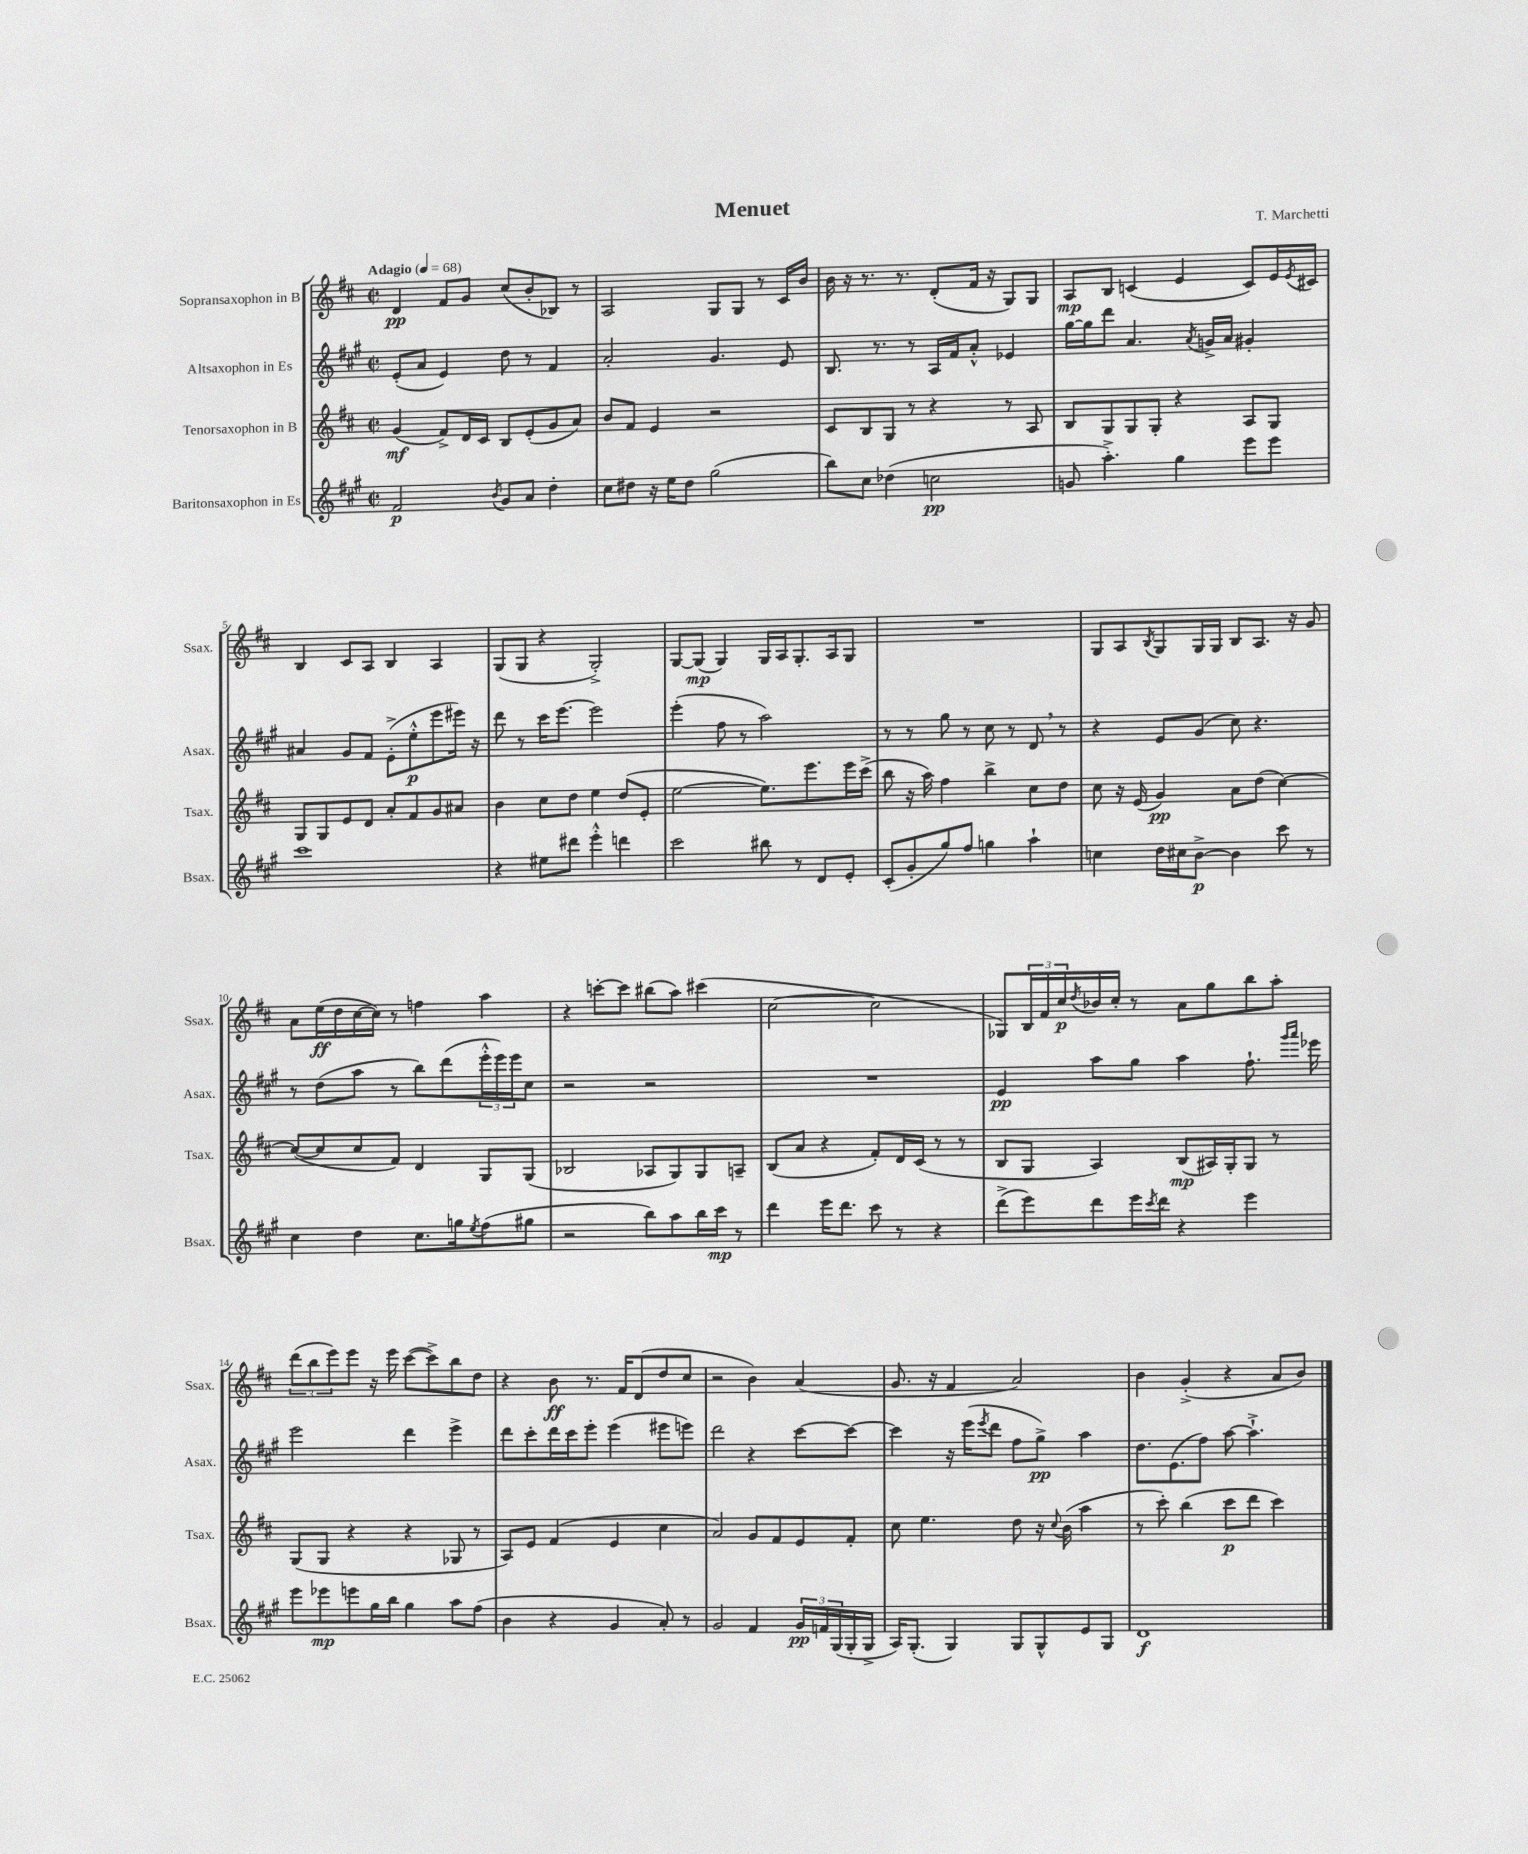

**kern	**dynam	**kern	**dynam	**kern	**dynam	**kern	**dynam
*part4	*part4	*part3	*part3	*part2	*part2	*part1	*part1
*staff4	*staff4	*staff3	*staff3	*staff2	*staff2	*staff1	*staff1
*I"Baritonsaxophon in Es	*	*I"Tenorsaxophon in B	*	*I"Altsaxophon in Es	*	*I"Sopransaxophon in B	*
*I'Bsax.	*	*I'Tsax.	*	*I'Asax.	*	*I'Ssax.	*
*clefG2	*	*clefG2	*	*clefG2	*	*clefG2	*
*k[f#c#g#]	*	*k[f#c#]	*	*k[f#c#g#]	*	*k[f#c#]	*
*M2/2	*	*M2/2	*	*M2/2	*	*M2/2	*
*met(c|)	*	*met(c|)	*	*met(c|)	*	*met(c|)	*
*MM68	*	*MM68	*	*MM68	*	*MM68	*
=1	=1	=1	=1	=1	=1	=1	=1
!	!	!	!	!	!	!LO:TX:a:B:t=Adagio	!
2f#/	p	(4g/	mf	(8e'/L	.	4d/	pp
.	.	.	.	8a/J	.	.	.
.	.	8f#^/L)	.	4e/)	.	8f#/L	.
.	.	16d/L	.	.	.	8g/J	.
.	.	16c#/JJ	.	.	.	.	.
8qb/	.	.	.	.	.	.	.
8g#/L	.	8B/L	.	8dd\	.	(8cc#/L	.
8a/J	.	(8e'/	.	8r	.	8b'/	.
4dd'\	.	8g/	.	4f#/	.	8B-X/J)	.
.	.	8a/J)	.	.	.	8r	.
=2	=2	=2	=2	=2	=2	=2	=2
8cc#\L	.	8b/L	.	2a'/	.	2A/	.
8dd#X\J	.	8f#/J	.	.	.	.	.
16r	.	4e/	.	.	.	.	.
16ee\KL	.	.	.	.	.	.	.
8dd#\J	.	.	.	.	.	.	.
(2gg#\	.	2r	.	4.g#/	.	8G/L	.
.	.	.	.	.	.	8G/J	.
.	.	.	.	.	.	8r	.
.	.	.	.	8e/	.	16c#/LL	.
.	.	.	.	.	.	16b/JJ	.
=3	=3	=3	=3	=3	=3	=3	=3
8bb\L)	.	8c#/L	.	8.B/	.	16b\	.
.	.	.	.	.	.	16r	.
8cc#\J	.	8B/	.	.	.	8.r	.
.	.	.	.	8.r	.	.	.
(4dd-X\	.	8G/J	.	.	.	.	.
.	.	.	.	.	.	8.r	.
.	.	8r	.	8r	.	.	.
2ccn\	pp	4r	.	16A/LL	.	(8d'/L	.
.	.	.	.	16f#/J	.	.	.
.	.	.	.	8a'^^/J	.	16f#/Jk	.
.	.	.	.	.	.	16r	.
.	.	8r	.	4e-X/	.	8G/L)	.
.	.	8A/	.	.	.	8G/J	.
=4	=4	=4	=4	=4	=4	=4	=4
8gn/	.	8B/L	.	[16gg#\LL	.	8A/L	mp
.	.	.	.	16gg#\J]	.	.	.
4.aa'^\)	.	8G/	.	8ddd\J	.	8B/J	.
.	.	8G/	.	4.a/	.	(4cn/	.
.	.	8G'/J	.	.	.	.	.
4gg#\	.	4r	.	.	.	4e/	.
.	.	.	.	8qa/	.	.	.
.	.	.	.	16gn^/LL	.	.	.
.	.	.	.	16a/JJ	.	.	.
8eee\L	.	8A/L	.	4g#X'/	.	8c/L)	.
8eee\J	.	8G/J	.	.	.	16e/L	.
.	.	.	.	.	.	8qe/	.
.	.	.	.	.	.	16c#X/JJ	.
!!LO:LB:g=z
=5	=5	=5	=5	=5	=5	=5	=5
1ccc#	.	8G/L	.	4a#X/	.	4B/	.
.	.	8G/	.	.	.	.	.
.	.	8e/	.	8g#/L	.	8c#/L	.
.	.	8d/J	.	8f#/J	.	8A/J	.
.	.	8a'/L	.	(8e'^\L	.	4B/	.
.	.	8f#/	.	8ee'^^\	p	.	.
.	.	8g/	.	8eee\	.	4A/	.
.	.	8a#X/J	.	16eee#X\Jk)	.	.	.
.	.	.	.	16r	.	.	.
=6	=6	=6	=6	=6	=6	=6	=6
4r	.	4b\	.	8ddd\	.	(8G/L	.
.	.	.	.	8r	.	8G/J	.
8ee#X\L	.	8cc#\L	.	16ccc#\KL	.	4r	.
.	.	.	.	[8.eee\J	.	.	.
8ddd#X\J	.	8dd\J	.	.	.	.	.
4eee'^^\	.	4ee\	.	2eee\]	.	2G'^/)	.
4dddn\	.	(8dd/L	.	.	.	.	.
.	.	8e'/J	.	.	.	.	.
=7	=7	=7	=7	=7	=7	=7	=7
2ccc#\	.	[2ee\	.	(4eee'\	.	[8G/L	.
.	.	.	.	.	.	(8G/J]	mp
.	.	.	.	8ff#\	.	4G/)	.
.	.	.	.	8r	.	.	.
8bb#X\	.	8.ee\L])	.	2aa\)	.	16G/LL	.
.	.	.	.	.	.	16A/J	.
8r	.	.	.	.	.	8.G'/	.
.	.	8.eee\	.	.	.	.	.
8d/L	.	.	.	.	.	.	.
.	.	.	.	.	.	16A/k	.
8e'/J	.	16eee\L	.	.	.	8G/J	.
.	.	(16ccc#^\JJ	.	.	.	.	.
=8	=8	=8	=8	=8	=8	=8	=8
(8c#'/L	.	8bb\	.	8r	.	1r	.
8g#'/	.	16r	.	8r	.	.	.
.	.	16aa\)	.	.	.	.	.
8gg#/)	.	4ff#\	.	8gg#\	.	.	.
8ff#/J	.	.	.	8r	.	.	.
4ggn\	.	4bb^\	.	8cc#\	.	.	.
.	.	.	.	8r	.	.	.
4aa`\	.	8cc#\L	.	8d,/	.	.	.
.	.	8dd\J	.	8r	.	.	.
=9	=9	=9	=9	=9	=9	=9	=9
4ccn\	.	8cc#\	.	4r	.	8G/L	.
.	.	16r	.	.	.	8A/	.
.	.	(16e/	.	.	.	.	.
.	.	.	.	.	.	8qB/	.
16dd\LL	.	4g/)	pp	8e/L	.	8G/	.
16cc#X\J	.	.	.	.	.	.	.
[8b^\J	p	.	.	(8g#/J	.	16G/L	.
.	.	.	.	.	.	16G/JJ	.
4b\]	.	8a\L	.	8cc#\)	.	8B/L	.
.	.	(8dd\J	.	4.r	.	8.A/J	.
8ccc#\	.	[4cc#\)	.	.	.	.	.
.	.	.	.	.	.	16r	.
8r	.	.	.	.	.	8g/	.
!!LO:LB:g=z
=10	=10	=10	=10	=10	=10	=10	=10
4cc#\	.	(8cc#/L_	.	8r	.	8a\L	.
.	.	8cc#/]	.	(8dd\L	.	(16ee\L	ff
.	.	.	.	.	.	16dd\	.
4dd\	.	8cc#/	.	8aa\J	.	[16cc#\	.
.	.	.	.	.	.	16cc#\JJ])	.
.	.	8f#/J)	.	8r	.	8r	.
8.cc#\L	.	4d/	.	8bb\L)	.	4ffn\	.
.	.	.	.	(8ddd\	.	.	.
16ggn\k	.	.	.	.	.	.	.
8qee/	.	.	.	.	.	.	.
(8ff#\	.	8G/L	.	24eee'^^\L	.	4aa\	.
.	.	.	.	24eee\)	.	.	.
.	.	.	.	24eee\J	.	.	.
8gg#X\J	.	(8G/J	.	8cc#\J	.	.	.
=11	=11	=11	=11	=11	=11	=11	=11
2r	.	2B-X/	.	2r	.	4r	.
.	.	.	.	.	.	[8cccn'\L	.
.	.	.	.	.	.	8ccc\J]	.
8bb\L)	.	8A-X/L	.	2r	.	(8bb#X\L	.
8aa\	.	8G/)	.	.	.	8aa\J)	.
16bb\L	.	8G/	.	.	.	(4ccc#X\	.
16ccc#\JJ	mp	.	.	.	.	.	.
8r	.	8An~/J	.	.	.	.	.
=12	=12	=12	=12	=12	=12	=12	=12
4ddd\	.	(8B/L	.	1r	.	[2cc#\	.
.	.	8a/J	.	.	.	.	.
16eee\KL	.	4r	.	.	.	.	.
8.ddd\J	.	.	.	.	.	.	.
8ccc#\	.	8f#'/L)	.	.	.	2cc#\]	.
8r	.	16d/L	.	.	.	.	.
.	.	(16c#/JJ	.	.	.	.	.
4r	.	8r	.	.	.	.	.
.	.	8r	.	.	.	.	.
=13	=13	=13	=13	=13	=13	=13	=13
(8ddd^\L	.	8B/L	.	4e/	pp	8G-X/L)	.
8eee\)	.	8G/J	.	.	.	24B/L	.
.	.	.	.	.	.	24f#/	.
.	.	.	.	.	.	24cc#/	p
.	.	.	.	.	.	8qdd/	.
8ddd\	.	4A/)	.	8aa\L	.	16b-X/	.
.	.	.	.	.	.	16cc#'/JJ	.
16eee\L	.	.	.	8gg#\J	.	8r	.
8qccc#/	.	.	.	.	.	.	.
16ddd\JJ	.	.	.	.	.	.	.
4r	.	(8B/L	mp	4aa\	.	8a\L	.
.	.	16A#X/L)	.	.	.	8gg\	.
.	.	16G'/J	.	.	.	.	.
4eee\	.	8G/J	.	8.ff#`\	.	8bb\	.
.	.	8r	.	.	.	8aa'\J	.
.	.	.	.	16qqggg#/LL	.	.	.
.	.	.	.	16qqaaa/JJ	.	.	.
.	.	.	.	16eee-X\	.	.	.
!!LO:LB:g=z
=14	=14	=14	=14	=14	=14	=14	=14
8eee\L	.	(8G/L	.	2eee\	.	(12ddd\L	.
.	.	.	.	.	.	12bb\	.
8eee-X\	mp	8G/J	.	.	.	.	.
.	.	.	.	.	.	12eee\)	.
8eeen\	.	4r	.	.	.	8eee\J	.
16gg#\L	.	.	.	.	.	16r	.
16bb\JJ	.	.	.	.	.	16eee\	.
4gg#\	.	4r	.	4ddd\	.	([8ccc#\L	.
.	.	.	.	.	.	8ccc#^\])	.
8aa\L	.	8G-X/	.	4eee^\	.	8bb\	.
(8ff#\J	.	8r	.	.	.	8dd\J	.
=15	=15	=15	=15	=15	=15	=15	=15
4b\	.	8A/L)	.	8ddd\L	.	4r	.
.	.	8e/J	.	8ccc#'\	.	.	.
4r	.	(4f#/	.	16ddd\L	.	8b\	ff
.	.	.	.	16ccc#\J	.	.	.
.	.	.	.	8eee'\J	.	8.r	.
4g#/	.	4e/	.	(4eee\	.	.	.
.	.	.	.	.	.	16f#/KL	.
.	.	.	.	.	.	(8d/	.
8a'/)	.	4cc#\	.	8eee#X\L	.	8dd/	.
8r	.	.	.	8eeen\J)	.	8cc#/J	.
=16	=16	=16	=16	=16	=16	=16	=16
2g#/	.	2a/)	.	2ddd\	.	2r	.
4f#/	.	8g/L	.	4r	.	4b\)	.
.	.	8f#/	.	.	.	.	.
24g#/LL	pp	8e/	.	[8ccc#\L	.	(4a/	.
24fn/	.	.	.	.	.	.	.
(24G#/	.	.	.	.	.	.	.
16G#'/	.	8f#'/J	.	8ccc#\J_	.	.	.
16G#^/JJ	.	.	.	.	.	.	.
=17	=17	=17	=17	=17	=17	=17	=17
16A/KL)	.	8cc#\	.	4ccc#\]	.	8.g/	.
(8.G#'/J	.	.	.	.	.	.	.
.	.	4.ee\	.	.	.	.	.
.	.	.	.	.	.	16r	.
4G#/)	.	.	.	16r	.	4f#/	.
.	.	.	.	(16eee\KL	.	.	.
.	.	.	.	8qeee/	.	.	.
.	.	.	.	8ddd\J	.	.	.
8G#/L	.	8dd\	.	8ff#\L	.	2a/)	.
8G#^^/	.	16r	.	8gg#^\J)	pp	.	.
.	.	8qqcc#/	.	.	.	.	.
.	.	(16b\	.	.	.	.	.
8e/	.	4aa\	.	4aa\	.	.	.
8G#/J	.	.	.	.	.	.	.
=18	=18	=18	=18	=18	=18	=18	=18
1d	f	8r	.	8.dd\L	.	4b\	.
.	.	8ccc#'\)	.	.	.	.	.
.	.	.	.	(8.e\	.	.	.
.	.	(4bb\	.	.	.	(4g'^/	.
.	.	.	.	8ff#\J)	.	.	.
.	.	8ccc#\L	p	[8aa\	.	4r	.
.	.	8ddd\J	.	4.aa`^\]	.	.	.
.	.	4ccc#\)	.	.	.	8a/L	.
.	.	.	.	.	.	8b/J)	.
==	==	==	==	==	==	==	==
*-	*-	*-	*-	*-	*-	*-	*-
